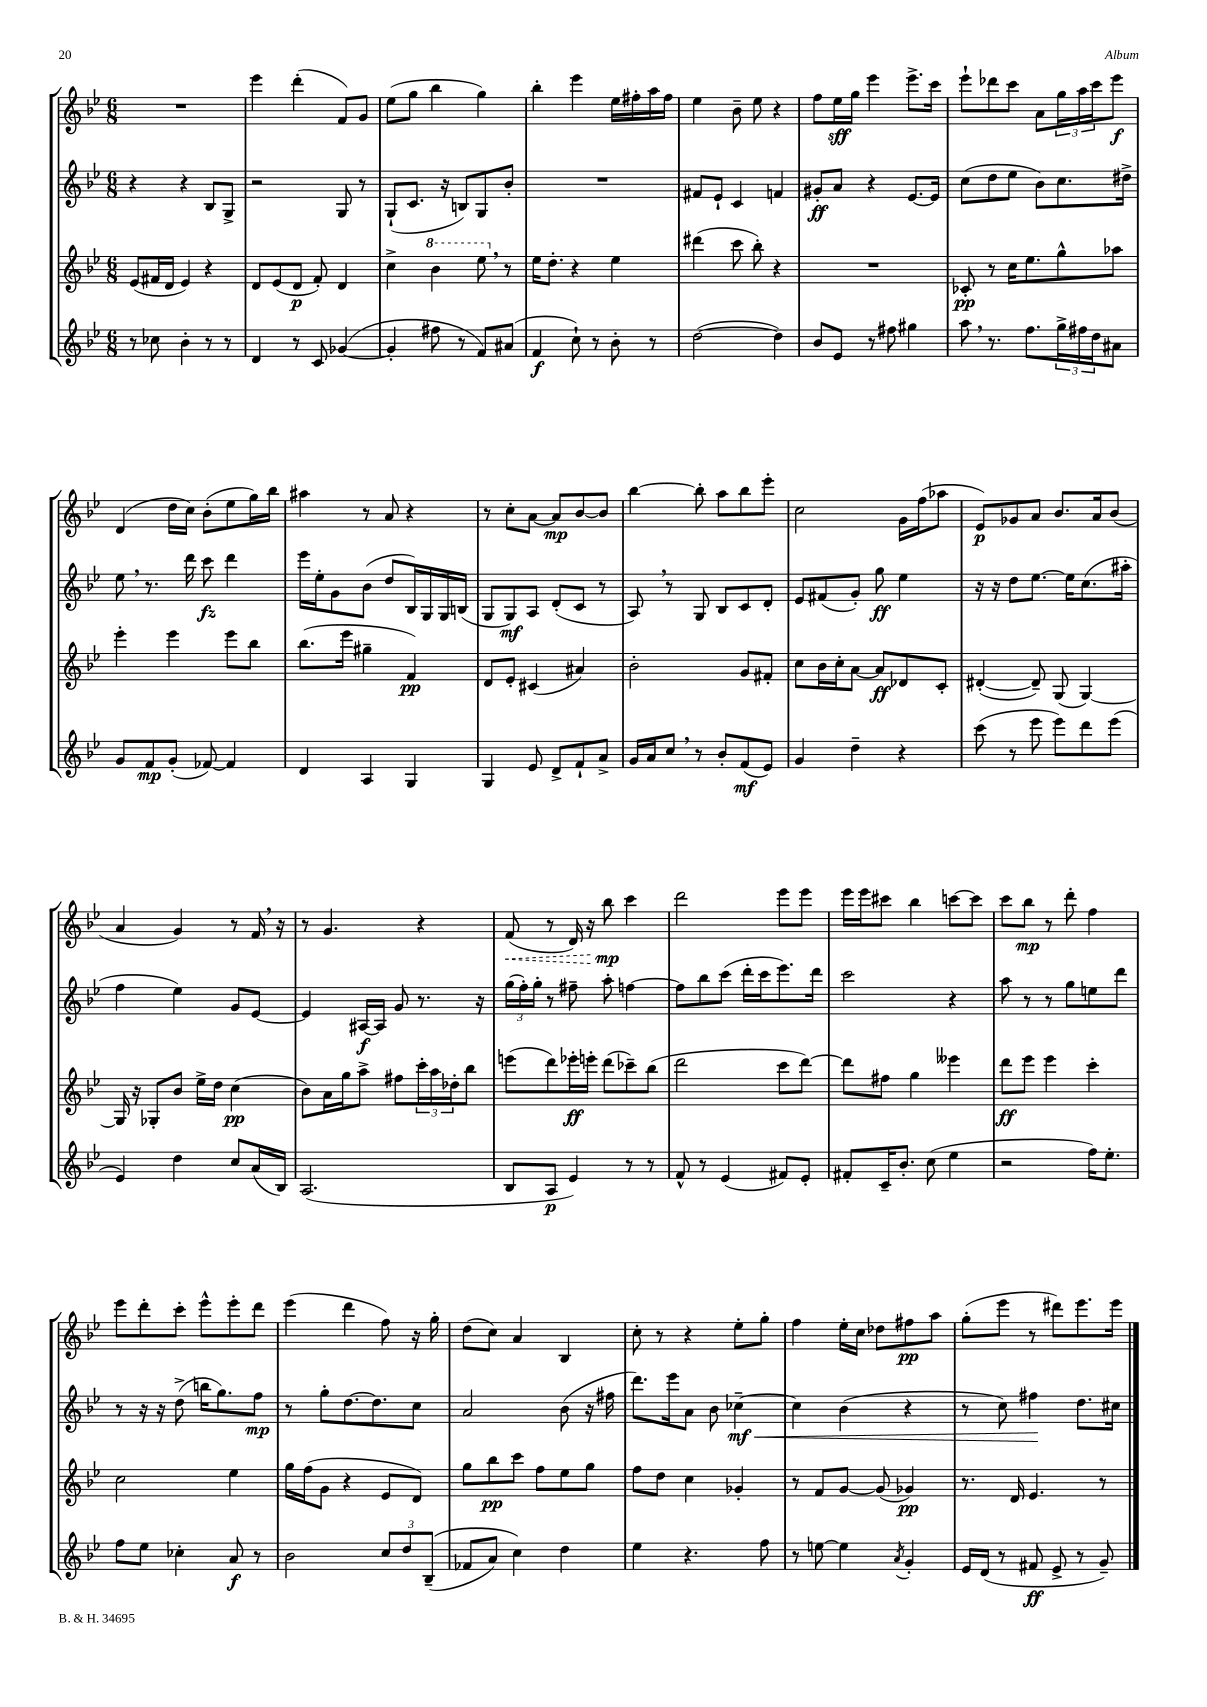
<<
\new StaffGroup <<
\new Staff = "s0" {
    \clef treble \key bes \major \numericTimeSignature \time 6/8
    R2. |
    ees'''4 d'''4-.( f'8) g'8 |
    ees''8( g''8 bes''4 g''4) |
    bes''4-. ees'''4 ees''16 fis''16-. a''16 fis''16 |
    ees''4 bes'8-- ees''8 r4 |
    f''8 ees''16\sff g''16 ees'''4 ees'''8.-> c'''16 |
    ees'''8-! des'''8 c'''8 a'8 \tuplet 3/2 { g''16 a''16 c'''16 } ees'''8\f |
    d'4( d''16 c''16) bes'8-.( ees''8 g''16) bes''16 |
    ais''4 r8 a'8 r4 |
    r8 c''8-. a'8~ a'8\mp bes'8~ bes'8 |
    bes''4~ bes''8-. a''8 bes''8 ees'''8-. |
    c''2 g'16 f''16( aes''8 |
    ees'8\p) ges'8 a'8 bes'8. a'16 bes'8( |
    a'4 g'4) r8 f'16 \breathe r16 |
    r8 g'4. r4 |
    \once \override Hairpin.style = #'dashed-line f'8\<( r8 d'16) r16 bes''8\mp\! c'''4 |
    d'''2 ees'''8 ees'''8 |
    ees'''16 ees'''16 cis'''8 bes''4 c'''8~ c'''8 |
    c'''8 bes''8\mp r8 d'''8-. f''4 |
    ees'''8 d'''8-. c'''8-. ees'''8-^ ees'''8-. d'''8 |
    ees'''4( d'''4 f''8) r16 g''16-. |
    d''8( c''8) a'4 bes4 |
    c''8-. r8 r4 ees''8-. g''8-. |
    f''4 ees''16-. c''16 des''8 fis''8\pp a''8 |
    g''8-.( ees'''8 r8 dis'''8) ees'''8. ees'''16 \bar "|." |
}
\new Staff = "s1" {
    \clef treble \key bes \major \numericTimeSignature \time 6/8
    r4 r4 bes8 g8-> |
    r2 g8 r8 |
    g8-!( c'8. r16 b8) g8 bes'8-. |
    R2. |
    fis'8 ees'8-! c'4 f'4 |
    gis'8-.\ff a'8 r4 ees'8.~ ees'16 |
    c''8( d''8 ees''8 bes'8) c''8. dis''16-> |
    ees''8 \breathe r8. d'''16 c'''8\fz d'''4 |
    ees'''16 ees''16-. g'8 bes'8( d''8 bes16) g16 g16 b16( |
    g8 g8\mf) a8 d'8-.( c'8 r8 |
    a8) \breathe r8 g8 bes8 c'8 d'8-. |
    ees'8 fis'8( g'8-.) g''8\ff ees''4 |
    r16 r16 d''8 ees''8.~ ees''16 c''8.( ais''16-. |
    f''4 ees''4) g'8 ees'8~ |
    ees'4 ais16~\f ais16 g'8 r8. r16 |
    \tuplet 3/2 { g''16( f''16-.) g''16-. } r8 fis''8-- a''8-. f''4~ |
    f''8 bes''8 c'''8( d'''16-. c'''16 ees'''8.) d'''16 |
    c'''2 r4 |
    a''8 r8 r8 g''8 e''8 d'''8 |
    r8 r16 r16 d''8->( b''16 g''8.) f''8\mp |
    r8 g''8-. d''8.~ d''8. c''8 |
    a'2 bes'8( r16 fis''16 |
    d'''8.) ees'''16 a'8 bes'8 ces''4~--\mf\< |
    ces''4 bes'4( r4 |
    r8 c''8) fis''4\! d''8. cis''16 \bar "|." |
}
\new Staff = "s2" {
    \clef treble \key bes \major \numericTimeSignature \time 6/8
    ees'8( fis'16 d'16 ees'4) r4 |
    d'8 ees'8( d'8\p f'8-.) d'4 |
    c''4-> \ottava #1 bes''4 ees'''8 \breathe \ottava #0 r8 |
    ees''16 d''8.-. r4 ees''4 |
    dis'''4( c'''8 bes''8-.) r4 |
    R2. |
    ces'8-.\pp r8 c''16 ees''8. g''8-^ aes''8 |
    ees'''4-. ees'''4 ees'''8 bes''8 |
    bes''8.( ees'''16 gis''4-- f'4\pp) |
    d'8 ees'8-. cis'4( ais'4) |
    bes'2-. g'8 fis'8-. |
    c''8 bes'16 c''16-. a'8~ a'8\ff des'8 c'8-. |
    dis'4~-.( dis'8--) g8( g4~) |
    g16 r16 ges8-. bes'8 ees''16-> d''16 c''4\pp( |
    bes'8) a'16 g''16 a''8-> fis''8 \tuplet 3/2 { c'''16-. a''16 des''16-. } bes''8 |
    e'''8( d'''8) ees'''16-.\ff e'''16-. d'''8( ces'''8--) bes''8( |
    d'''2 c'''8 d'''8~) |
    d'''8 fis''8 g''4 eeses'''4 |
    d'''8\ff ees'''8 ees'''4 c'''4-. |
    c''2 ees''4 |
    g''16 f''16( g'8 r4 ees'8 d'8) |
    g''8 bes''8\pp c'''8 f''8 ees''8 g''8 |
    f''8 d''8 c''4 ges'4-. |
    r8 f'8 g'8~ g'8( ges'4\pp) |
    r8. d'16 ees'4. r8 \bar "|." |
}
\new Staff = "s3" {
    \clef treble \key bes \major \numericTimeSignature \time 6/8
    r8 ces''8 bes'4-. r8 r8 |
    d'4 r8 c'8 ges'4~( |
    ges'4-. fis''8 r8 f'8) ais'8( |
    f'4\f c''8-!) r8 bes'8-. r8 |
    d''2~( d''4) |
    bes'8 ees'8 r8 fis''8 gis''4 |
    a''8 \breathe r8. f''8. \tuplet 3/2 { g''16-> fis''16 d''16 } ais'8 |
    g'8 f'8\mp g'8-.( fes'8~) fes'4 |
    d'4 a4 g4 |
    g4 ees'8 d'8-> f'8-! a'8-> |
    g'16 a'16 c''8 \breathe r8 bes'8-. f'8\mf( ees'8) |
    g'4 d''4-- r4 |
    c'''8( r8 ees'''8 ees'''8) d'''8 ees'''8( |
    ees'4) d''4 c''8 a'16( bes16) |
    a2.( |
    bes8 a8\p ees'4) r8 r8 |
    f'8-^ r8 ees'4( fis'8) ees'8-. |
    fis'8-. c'16-- bes'8.-. c''8( ees''4 |
    r2 f''16) ees''8.-. |
    f''8 ees''8 ces''4-. a'8\f r8 |
    bes'2 \tuplet 3/2 { c''8 d''8 bes8--(\( } |
    fes'8 a'8) c''4\) d''4 |
    ees''4 r4. f''8 |
    r8 e''8~ e''4 \acciaccatura { a'8 } g'4-. |
    ees'16 d'16( r8 fis'8\ff ees'8-> r8 g'8--) \bar "|." |
}
>>
>>
\layout { \context { \Score \remove "Bar_number_engraver" } }
